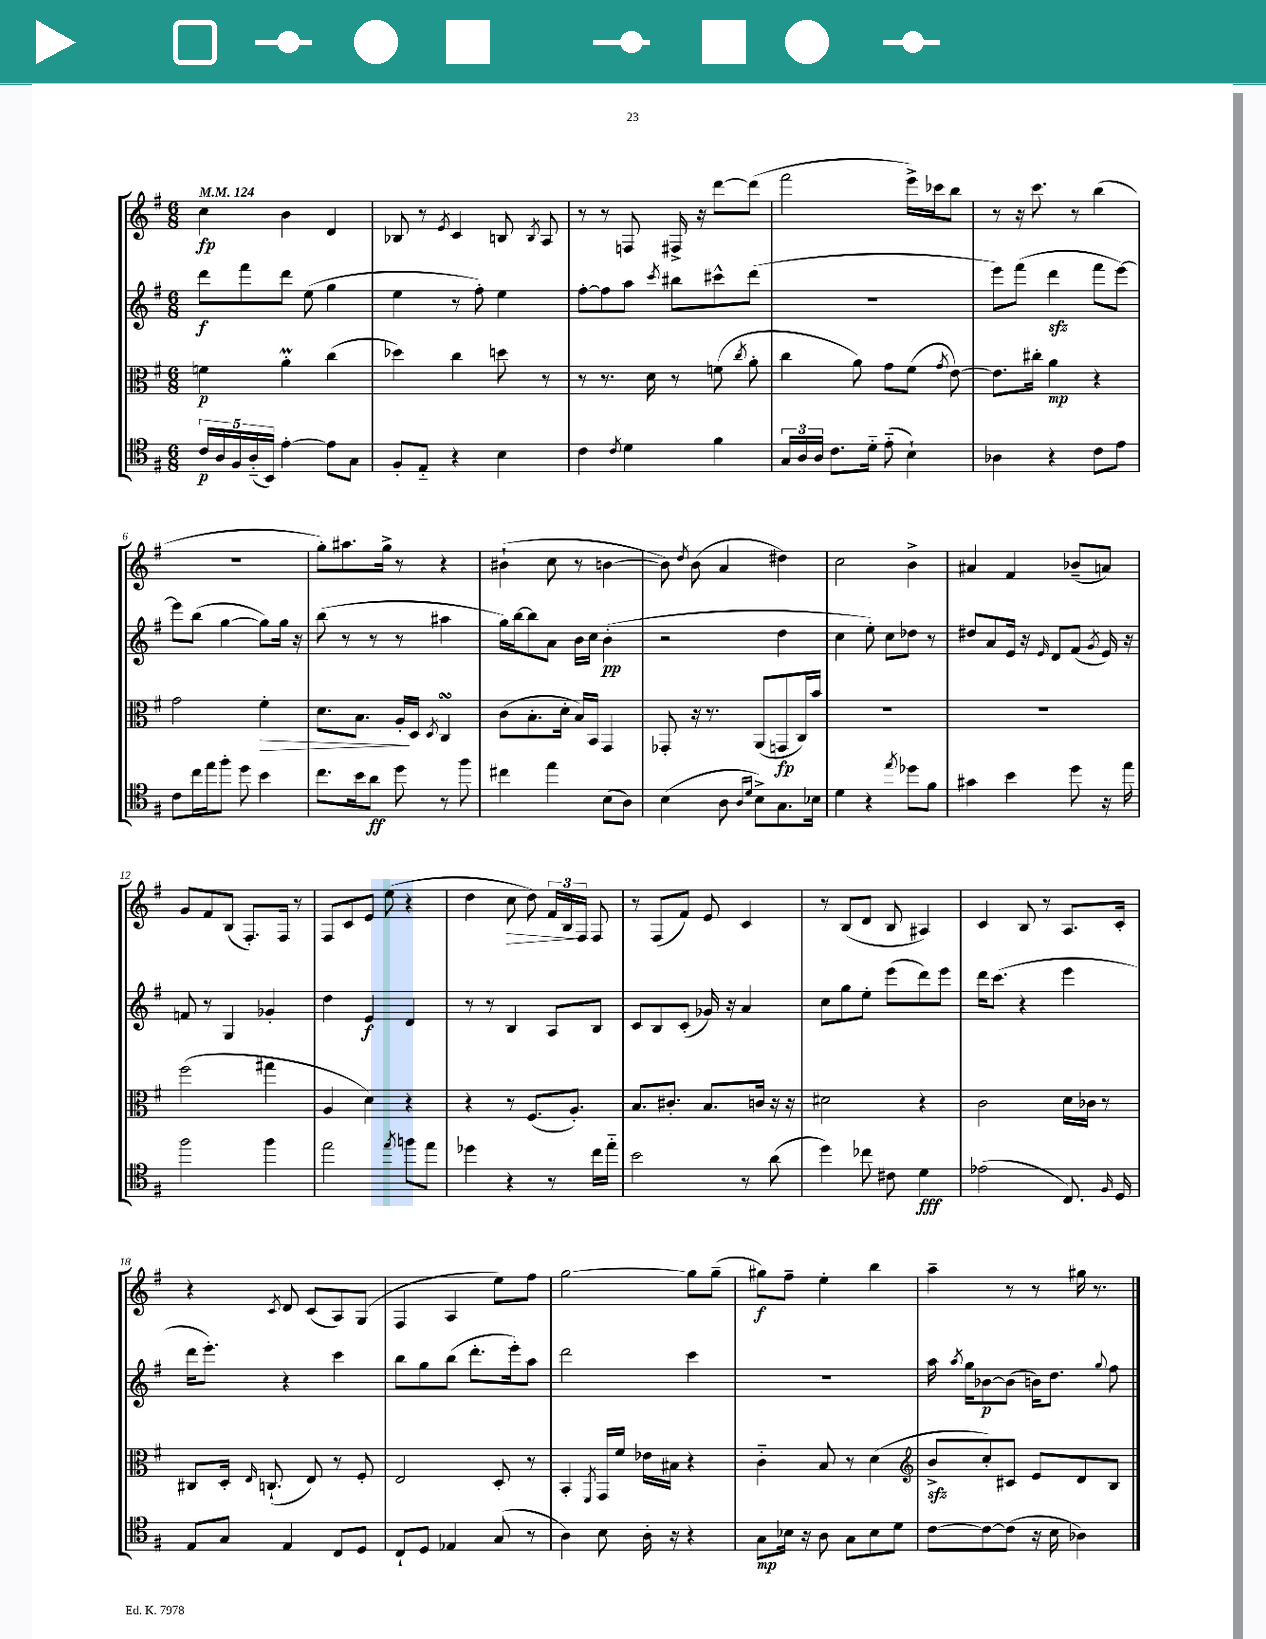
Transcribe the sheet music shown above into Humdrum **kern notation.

**kern	**dynam	**kern	**dynam	**kern	**dynam	**kern	**dynam
*part4	*part4	*part3	*part3	*part2	*part2	*part1	*part1
*staff4	*staff4	*staff3	*staff3	*staff2	*staff2	*staff1	*staff1
*clefC4	*	*clefC3	*	*clefG2	*	*clefG2	*
*k[f#]	*	*k[f#]	*	*k[f#]	*	*k[f#]	*
*M6/8	*	*M6/8	*	*M6/8	*	*M6/8	*
*MM124	*	*MM124	*	*MM124	*	*MM124	*
=1	=1	=1	=1	=1	=1	=1	=1
20c/LL	p	4fn\	p	8ddd\L	f	4cc\	fp
20A/	.	.	.	.	.	.	.
20F#/	.	.	.	.	.	.	.
.	.	.	.	8fff#\	.	.	.
(20A/	.	.	.	.	.	.	.
20BB/JJ)	.	.	.	.	.	.	.
[4e'\	.	4aM'\	.	8ddd\J	.	4b\	.
.	.	.	.	(8ee\	.	.	.
8e\L]	.	(4cc\	.	4gg\	.	4d/	.
8G\J	.	.	.	.	.	.	.
=2	=2	=2	=2	=2	=2	=2	=2
8F#'/L	.	4dd-X\)	.	4ee\	.	8B-X/	.
8E/J	.	.	.	.	.	8r	.
.	.	.	.	.	.	8qe/	.
4r	.	4cc\	.	8r	.	4c/	.
.	.	.	.	8ff#'\)	.	.	.
4B\	.	8ddn\	.	4ee\	.	8Bn/	.
.	.	.	.	.	.	8qB/	.
.	.	8r	.	.	.	8A/	.
=3	=3	=3	=3	=3	=3	=3	=3
4c\	.	8r	.	[8ff#'\L	.	8r	.
.	.	8.r	.	8ff#\]	.	8r	.
8qc/	.	.	.	.	.	.	.
4d\	.	.	.	8aa\J	.	8Fn/	.
.	.	16d\	.	.	.	.	.
.	.	.	.	8qccc/	.	.	.
.	.	8r	.	8bb#X\L	.	16F#X^/	.
.	.	.	.	.	.	16r	.
4f#\	.	(8fn\	.	8ccc#X^^\	.	[8ddd\L	.
.	.	8qcc/	.	.	.	.	.
.	.	8a'\	.	(8ddd\J	.	(8ddd\J]	.
=4	=4	=4	=4	=4	=4	=4	=4
24G/LL	.	4cc\	.	2.r	.	2fff#\	.
24A/	.	.	.	.	.	.	.
24A/JJ	.	.	.	.	.	.	.
8.c\L	.	.	.	.	.	.	.
.	.	8a\)	.	.	.	.	.
16d\Jk	.	.	.	.	.	.	.
(8e\	.	8g\L	.	.	.	.	.
4B`\)	.	(8f#\J	.	.	.	16eee^\LL)	.
.	.	.	.	.	.	16ccc-X\J	.
.	.	8qg/	.	.	.	.	.
.	.	[8e\)	.	.	.	8bb\J	.
=5	=5	=5	=5	=5	=5	=5	=5
4A-X\	.	8.e\L]	.	8eee\L)	.	8r	.
.	.	.	.	(8fff#\J	.	16r	.
.	.	16cc#X'\Jk	.	.	.	8.ccc\	.
4r	.	4a\	mp	4dddzz\	.	.	.
.	.	.	.	.	.	8r	.
8c\L	.	4r	.	8fff#\L	.	(4bb\	.
8e\J	.	.	.	[8eee\J)	.	.	.
!!LO:LB:g=z
=6	=6	=6	=6	=6	=6	=6	=6
8c\L	.	2g\	.	8eee\L]	.	2.r	.
16cc\L	.	.	.	(8bb\J	.	.	.
16ee\J	.	.	.	.	.	.	.
8ff#'\J	.	.	.	[4gg\	.	.	.
8dd\	.	.	.	.	.	.	.
!	!	!	!LO:HP:b	!	!	!	!
4b\	.	4f#'\	>	8gg\L])	.	.	.
.	.	.	.	16gg\Jk	.	.	.
.	.	.	.	16r	.	.	.
=7	=7	=7	=7	=7	=7	=7	=7
8.cc\L	.	8.d\L	.	(8bb\	.	8gg'\L)	.
.	.	.	.	8r	.	8.aa#X\	.
16b\k	.	8.B\J	.	.	.	.	.
8a\J	ff	.	.	8r	.	.	.
.	.	.	.	.	.	16gg^\Jk	.
8dd\	.	16A'/LL	.	8r	.	8r	.
.	.	16D/JJ	]	.	.	.	.
.	.	8qD/	.	.	.	.	.
8r	.	4CsSSs/	.	4aa#X\	.	4r	.
8ff#\	.	.	.	.	.	.	.
=8	=8	=8	=8	=8	=8	=8	=8
4cc#X\	.	(8c\L	.	16gg\LL)	.	(4b#X`\	.
.	.	.	.	[16bb\J	.	.	.
.	.	8.B'\	.	8bb\]	.	.	.
4ee\	.	.	.	8a\J	.	8cc\	.
.	.	16d'\Jk	.	.	.	.	.
.	.	16B/LL)	.	16b\LL	.	8r	.
.	.	16BB/JJ	.	16cc\JJ	.	.	.
(8B\L	.	4GG/	.	(4b'\	pp	[4bn\	.
8A\J)	.	.	.	.	.	.	.
=9	=9	=9	=9	=9	=9	=9	=9
(4B\	.	8GG-X'/	.	2r	.	8b\])	.
.	.	.	.	.	.	8qdd/	.
.	.	16r	.	.	.	(8b\	.
.	.	8.r	.	.	.	.	.
8A\	.	.	.	.	.	4a/	.
16qqA/LL	.	.	.	.	.	.	.
16qqd/JJ	.	.	.	.	.	.	.
8B^\L)	.	(8AA/L	.	.	.	.	.
8.G\	.	8GGn/	fp	4dd\	.	4dd#X\)	.
.	.	16C/L)	.	.	.	.	.
16B-X\Jk	.	16b/JJ	.	.	.	.	.
=10	=10	=10	=10	=10	=10	=10	=10
4d\	.	2.r	.	4cc\	.	2cc\	.
4r	.	.	.	8ee'\)	.	.	.
.	.	.	.	8cc\L	.	.	.
8qee/	.	.	.	.	.	.	.
8dd-X\L	.	.	.	8dd-X\J	.	4b^\	.
8f#\J	.	.	.	8r	.	.	.
=11	=11	=11	=11	=11	=11	=11	=11
4g#X\	.	2.r	.	8dd#X/L	.	4a#X/	.
.	.	.	.	8a/	.	.	.
4b\	.	.	.	16e/Jk	.	4f#/	.
.	.	.	.	16r	.	.	.
.	.	.	.	16qqe/	.	.	.
.	.	.	.	8d/L	.	.	.
8dd\	.	.	.	(8f#/J	.	(8b-X~/L	.
.	.	.	.	8qg/	.	.	.
16r	.	.	.	16e/)	.	8an/J)	.
16ee\	.	.	.	16r	.	.	.
!!LO:LB:g=z
=12	=12	=12	=12	=12	=12	=12	=12
2ff#\	.	(2ff#\	.	8fn/	.	8g/L	.
.	.	.	.	8r	.	8f#/	.
.	.	.	.	4G/	.	(8B/J	.
.	.	.	.	.	.	8.F#'/L)	.
4ff#\	.	4gg#X\	.	4g-X'/	.	.	.
.	.	.	.	.	.	16F#/Jk	.
.	.	.	.	.	.	8r	.
=13	=13	=13	=13	=13	=13	=13	=13
2ee\	.	4A/	.	4dd\	.	8F#/L	.
.	.	.	.	.	.	8c/	.
.	.	4d\)	.	4e/	f	8e/J	.
.	.	.	.	.	.	(8ee\	.
8qee/	.	.	.	.	.	.	.
8ffn\L	.	4r	.	4d/	.	4r	.
8ee\J	.	.	.	.	.	.	.
=14	=14	=14	=14	=14	=14	=14	=14
4dd-X\	.	4r	.	8r	.	4dd\	.
.	.	.	.	8r	.	.	.
!	!	!	!	!	!	!	!LO:HP:b
4r	.	8r	.	4B/	.	8cc\	>
.	.	(8.F#/L	.	.	.	8dd\)	.
8r	.	.	.	8A/L	.	24f#/LL	.
.	.	.	.	.	.	24B/	.
.	.	8.A'/J)	.	.	.	.	.
.	.	.	.	.	.	24F#/JJ	]
16cc\LL	.	.	.	8B/J	.	8F#/	.
16ee\JJ	.	.	.	.	.	.	.
=15	=15	=15	=15	=15	=15	=15	=15
2b\	.	8.B/L	.	8c/L	.	8r	.
.	.	.	.	8B/	.	(8F#/L	.
.	.	8.c#X'/J	.	.	.	.	.
.	.	.	.	(8c'/J	.	8f#/J)	.
.	.	8.B/L	.	16g-X/)	.	8e/	.
.	.	.	.	16r	.	.	.
8r	.	.	.	4a/	.	4c/	.
.	.	16cn/Jk	.	.	.	.	.
(8a\	.	16r	.	.	.	.	.
.	.	16r	.	.	.	.	.
=16	=16	=16	=16	=16	=16	=16	=16
4dd\)	.	2d#X\	.	8cc\L	.	8r	.
.	.	.	.	8gg\	.	(8B/L	.
8cc-X\	.	.	.	8ee'\J	.	8d/J	.
8c#X\	.	.	.	(8eee\L	.	8B/	.
4d\	fff	4r	.	8ddd\)	.	4A#X/)	.
.	.	.	.	8eee\J	.	.	.
=17	=17	=17	=17	=17	=17	=17	=17
(2e-X\	.	2c\	.	16ddd\KL	.	4c/	.
.	.	.	.	(8.ccc\J	.	.	.
.	.	.	.	4r	.	8B/	.
.	.	.	.	.	.	8r	.
8.C/)	.	16d\LL	.	4eee\	.	8.A/L	.
.	.	16c-X\JJ	.	.	.	.	.
.	.	8r	.	.	.	.	.
16qqF#/	.	.	.	.	.	.	.
16D/	.	.	.	.	.	16c'/Jk	.
!!LO:LB:g=z
=18	=18	=18	=18	=18	=18	=18	=18
8E/L	.	8C#X/L	.	16ddd\KL	.	4r	.
.	.	.	.	8.eee'\J)	.	.	.
8G/J	.	16D'/Jk	.	.	.	.	.
.	.	16qqE/	.	.	.	.	.
.	.	(8.Cn`/	.	.	.	.	.
.	.	.	.	.	.	8qc/	.
4E/	.	.	.	4r	.	8d/	.
.	.	8E/)	.	.	.	(8c/L	.
8C/L	.	8r	.	4ccc\	.	8A/)	.
8D/J	.	8F#'/	.	.	.	(8G/J	.
=19	=19	=19	=19	=19	=19	=19	=19
8C`/L	.	2E/	.	8bb\L	.	4F#/	.
8D/J	.	.	.	8gg\	.	.	.
4E-X/	.	.	.	(8bb\J	.	4A/	.
.	.	.	.	8.ddd'\L	.	.	.
(8G/	.	8D'/	.	.	.	8ee\L)	.
.	.	.	.	16eee'\k)	.	.	.
8r	.	8r	.	8aa\J	.	8ff#\J	.
=20	=20	=20	=20	=20	=20	=20	=20
4A\)	.	4BB'/	.	2ddd\	.	[2gg\	.
.	.	8qFF#/	.	.	.	.	.
8B\	.	16GG/LL	.	.	.	.	.
.	.	16f#/JJ	.	.	.	.	.
16A'\	.	16e-X\LL	.	.	.	.	.
16r	.	16B#X\JJ	.	.	.	.	.
4r	.	4r	.	4ccc\	.	8gg\L]	.
.	.	.	.	.	.	(8gg~\J	.
=21	=21	=21	=21	=21	=21	=21	=21
8G\L	mp	4c\	.	2.r	.	8gg#X\L)	f
16B-X\Jk	.	.	.	.	.	8ff#~\J	.
16r	.	.	.	.	.	.	.
8A\	.	8B/	.	.	.	4ee'\	.
8G\L	.	8r	.	.	.	.	.
8B-\	.	(4d\	.	.	.	4bb\	.
8d\J	.	.	.	.	.	.	.
=22	=22	=22	=22	=22	=22	=22	=22
*	*	*clefG2	*	*	*	*	*
[8c\L	.	8bzz^/L	.	16aa\	.	4aa~\	.
.	.	.	.	8qaa/	.	.	.
.	.	.	.	16gg\KL	.	.	.
8c\_	.	8cc'/)	.	[8b-X\	p	.	.
(8c\J]	.	8c#X/J	.	(8b-\J]	.	8r	.
16r	.	8e/L	.	16bn\KL)	.	8r	.
16B\	.	.	.	8.dd\J	.	.	.
4A-X\)	.	8d/	.	.	.	16gg#X\	.
.	.	.	.	.	.	8.r	.
.	.	.	.	8qqgg/	.	.	.
.	.	8B/J	.	8ff#\	.	.	.
==	==	==	==	==	==	==	==
*-	*-	*-	*-	*-	*-	*-	*-
